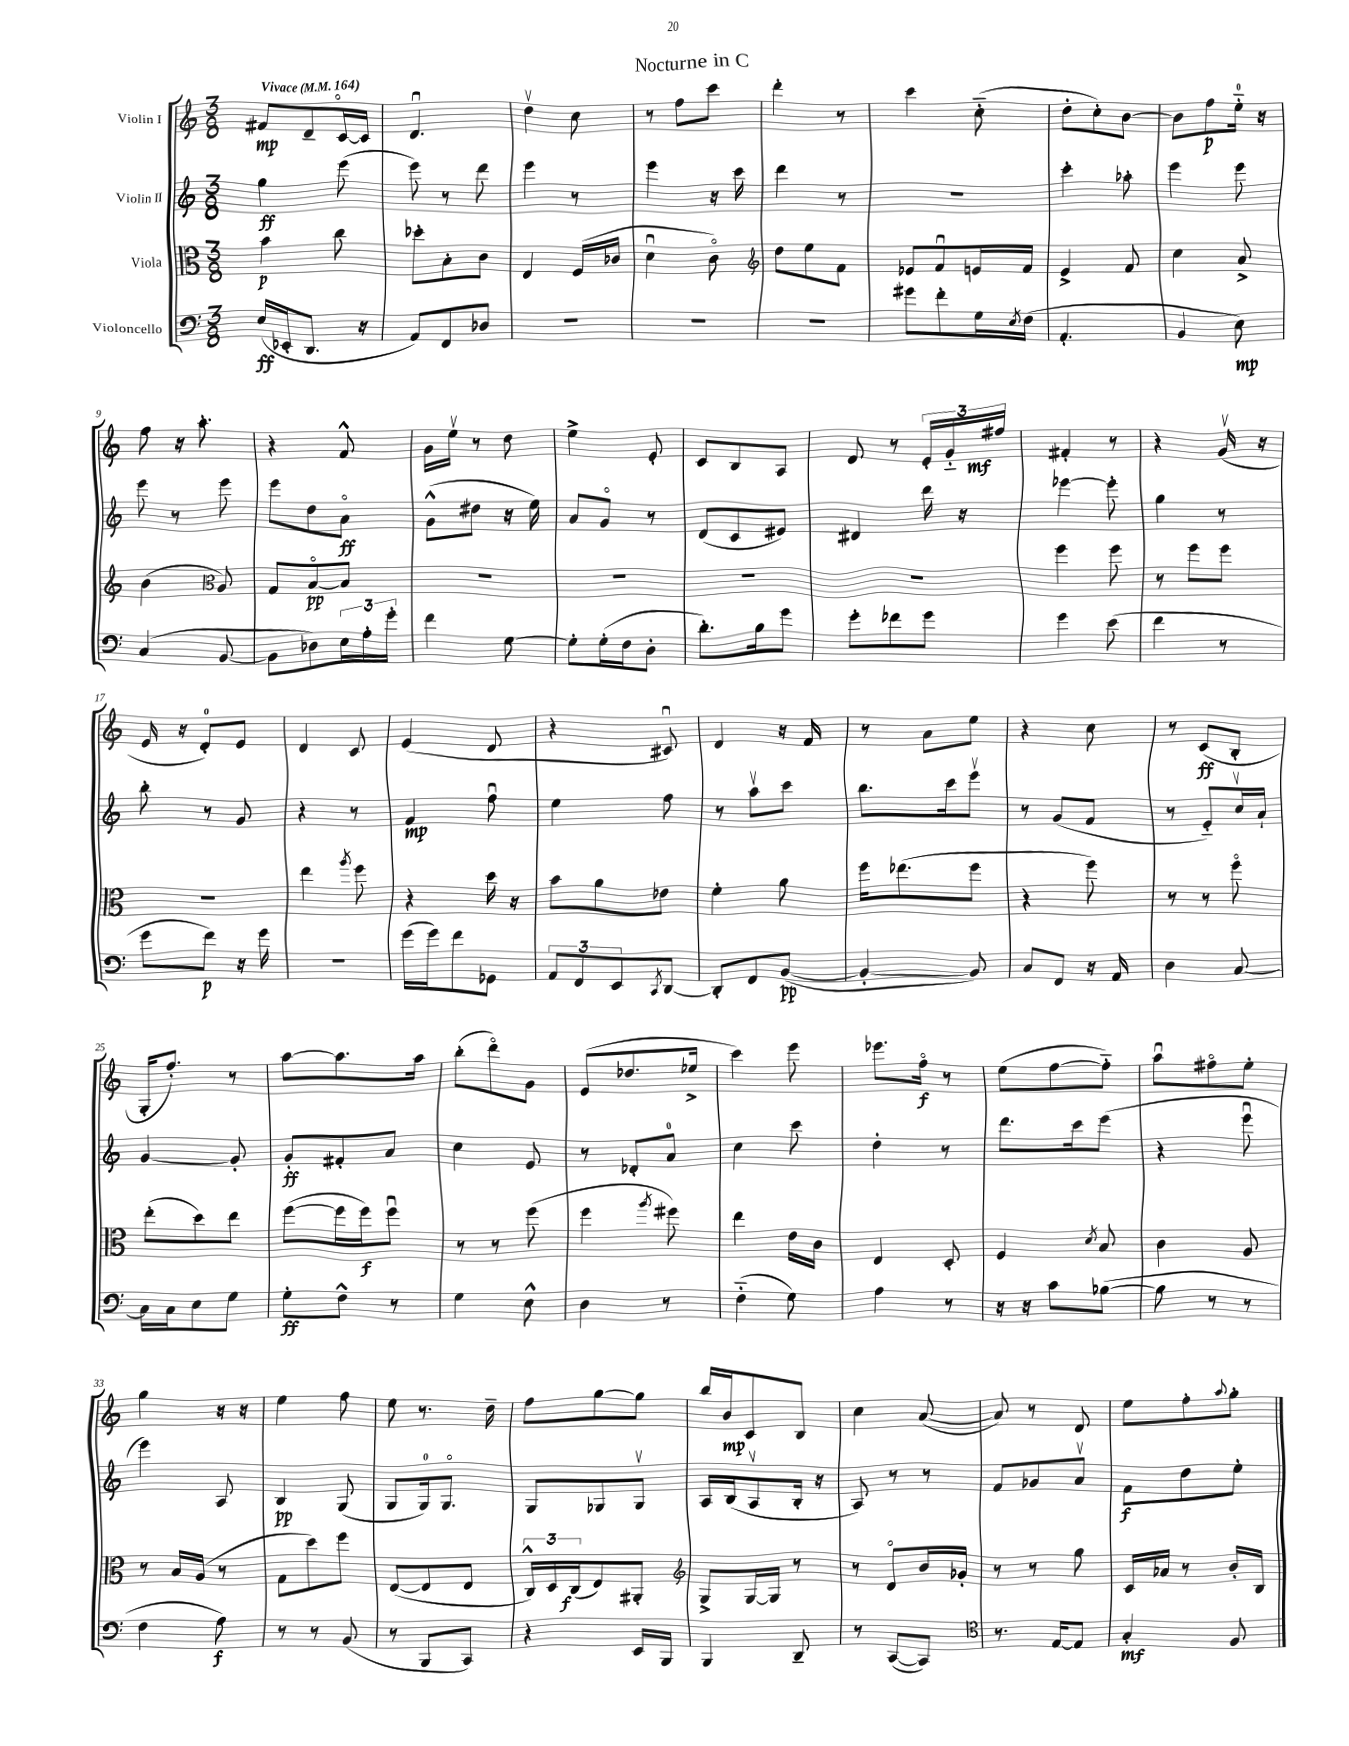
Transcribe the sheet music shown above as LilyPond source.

\header { title = "Nocturne in C" }
<<
\new StaffGroup <<
\new Staff = "s0" \with { instrumentName = "Violin I" } {
    \clef treble \key c \major \numericTimeSignature \time 3/8 \tempo "Vivace" 4 = 164
    fis'8\mp d'8-- c'16~\flageolet c'16 |
    d'4.\downbow |
    d''4\upbow c''8 |
    r8 f''8 c'''8 |
    d'''4-. r8 |
    c'''4 c''8-_( |
    d''8-. c''8-.) b'8~ |
    b'8 f''8\p e''16-0-_ r16 |
    f''8 r16 a''8.-. |
    r4 f'8-^ |
    g'16 e''16\upbow r8 d''8 |
    e''4-> e'8-. |
    c'8 b8 a8 |
    d'8 r8 \tuplet 3/2 { e'16-. g'16-_ fis''16\mf } |
    fis'4-. r8 |
    r4 g'16\upbow( r16 |
    e'16 r16 d'8-0-.) e'8 |
    d'4 c'8 |
    e'4( d'8 |
    r4 cis'8\downbow) |
    d'4 r16 f'16 |
    r8 a'8 e''8 |
    r4 c''8 |
    r8 c'8\ff( b8-. |
    g16-. f''8.-.) r8 |
    a''8~ a''8. a''16 |
    b''8-.( d'''8\flageolet) g'8 |
    e'8( des''8. ees''16-> |
    c'''4) e'''8 |
    ees'''8. f''16\flageolet\f r8 |
    e''8( f''8~ f''8-_) |
    a''8\downbow fis''8\flageolet e''8-. |
    g''4 r16 r16 |
    e''4 f''8 |
    e''8 r8. d''16-- |
    f''8 g''8~ g''8 |
    b''16 b'16\mp c'8 b8 |
    c''4 a'8~( |
    a'8) r8 d'8 |
    e''8 f''8-. \appoggiatura { a''8 } g''8-. \bar "|." |
}
\new Staff = "s1" \with { instrumentName = "Violin II" } {
    \clef treble \key c \major \numericTimeSignature \time 3/8
    g''4\ff e'''8( |
    e'''8) r8 d'''8 |
    e'''4 r8 |
    e'''4 r16 c'''16 |
    d'''4 r8 |
    r4. |
    c'''4-. aes''8-. |
    e'''4 e'''8 |
    e'''8 r8 e'''8 |
    e'''8 d''8 a'8\flageolet\ff |
    g'8-^( dis''8 r16 e''16) |
    a'8 g'8\flageolet r8 |
    d'8( c'8 eis'8) |
    dis'4 d'''16 r16 |
    ees'''4~ ees'''8-. |
    g''4 r8 |
    b''8-. r8 g'8 |
    r4 r8 |
    f'4\mp f''8\downbow |
    e''4 f''8 |
    r8 a''8\upbow c'''8 |
    b''8. c'''16 e'''8\upbow |
    r8 g'8( f'8 |
    r8 e'8-_) c''16\upbow a'16-! |
    g'4~ g'8-. |
    g'8-.\ff fis'8-. a'8 |
    c''4 e'8 |
    r8 des'8-. a'8-0 |
    c''4 c'''8 |
    d''4-. r8 |
    d'''8. c'''16 e'''8( |
    r4 e'''8\downbow |
    e'''4) a8 |
    b4\pp g8( |
    g8 g16-0) g8.\flageolet |
    g8 ges8 ges8\upbow |
    a16 b16( a8\upbow b16-. r16 |
    a8) r8 r8 |
    f'8 ges'8 a'8\upbow |
    f'8\f d''8 e''8-. \bar "|." |
}
\new Staff = "s2" \with { instrumentName = "Viola" } {
    \clef alto \key c \major \numericTimeSignature \time 3/8
    b'4\p c''8 |
    des''8-. b8-. c'8 |
    e4 f16( ces'16 |
    d'4\downbow c'8\flageolet) |
    \clef treble d''8 e''8 f'8 |
    ees'8 f'8\downbow e'16 f'16 |
    e'4-> f'8 |
    c''4 a'8-> |
    b'4( \clef alto a8) |
    g8 b8~\flageolet\pp b8 |
    R4. |
    R4. |
    R4. |
    R4. |
    f''4 f''8 |
    r8 f''8 f''8 |
    R4. |
    e''4 \acciaccatura { a''8 } f''8 |
    r4 d''16 r16 |
    b'8 a'8 ees'8 |
    f'4-. a'8 |
    f''16 ees''8.( f''8 |
    r4 f''8) |
    r8 r8 f''8\flageolet |
    e''8-.( d''8) e''8 |
    f''8~( f''16 f''16\f) f''8\downbow |
    r8 r8 f''8( |
    f''4 \acciaccatura { a''8 } fis''8) |
    e''4 e'16 c'16 |
    e4 d8-. |
    f4 \acciaccatura { d'8 } b8 |
    c'4 a8 |
    r8 b16 a16( r8 |
    g8 d''8) f''8 |
    e8~( e8 e8 |
    \tuplet 3/2 { c16-^) d16 c16\f( } e8) ais,8-. |
    \clef treble g8-> g16~ g16 r8 |
    r8 d'8\flageolet b'16 ges'16-. |
    r8 r8 g''8 |
    c'16 aes'16 r8 b'16-. b16 \bar "|." |
}
\new Staff = "s3" \with { instrumentName = "Violoncello" } {
    \clef bass \key c \major \numericTimeSignature \time 3/8
    e16\ff( ees,16-. d,8. r16 |
    a,8) f,8 des8 |
    R4. |
    R4. |
    R4. |
    gis'8 f'8-. g16 \acciaccatura { e8 } f16( |
    a,4.-. |
    b,4 e8\mp) |
    c4( b,8~ |
    b,8 des8) \tuplet 3/2 { e16 a16-. g'16-. } |
    f'4 g8~ |
    g8-. g16-.( f16 d8-. |
    d'8.-.) b16 g'8 |
    g'8-. fes'8 g'8 |
    g'4 e'8( |
    f'4 r8 |
    g'8 f'8\p) r16 g'16 |
    R4. |
    g'16( g'16) f'8 ges,8 |
    \tuplet 3/2 { a,8 f,8 e,8 } \acciaccatura { c,8 } d,8~ |
    d,8-. f,8 b,8~\pp( |
    b,4~-. b,8) |
    c8 f,8 r16 a,16 |
    d4 c8~ |
    c16 c16 e8 g8 |
    g8-.\ff f8-^ r8 |
    g4 e8-^ |
    d4 r8 |
    f4-_( g8) |
    a4 r8 |
    r16 r16 c'8 bes8~( |
    bes8 r8 r8 |
    f4 a8\f) |
    r8 r8 b,8( |
    r8 b,,8 c,8) |
    r4 e,16 b,,16 |
    b,,4 d,8-- |
    r8 c,8~( c,8) |
    \clef tenor r8. e16~ e8 |
    g4-.\mf f8 \bar "|." |
}
>>
>>
